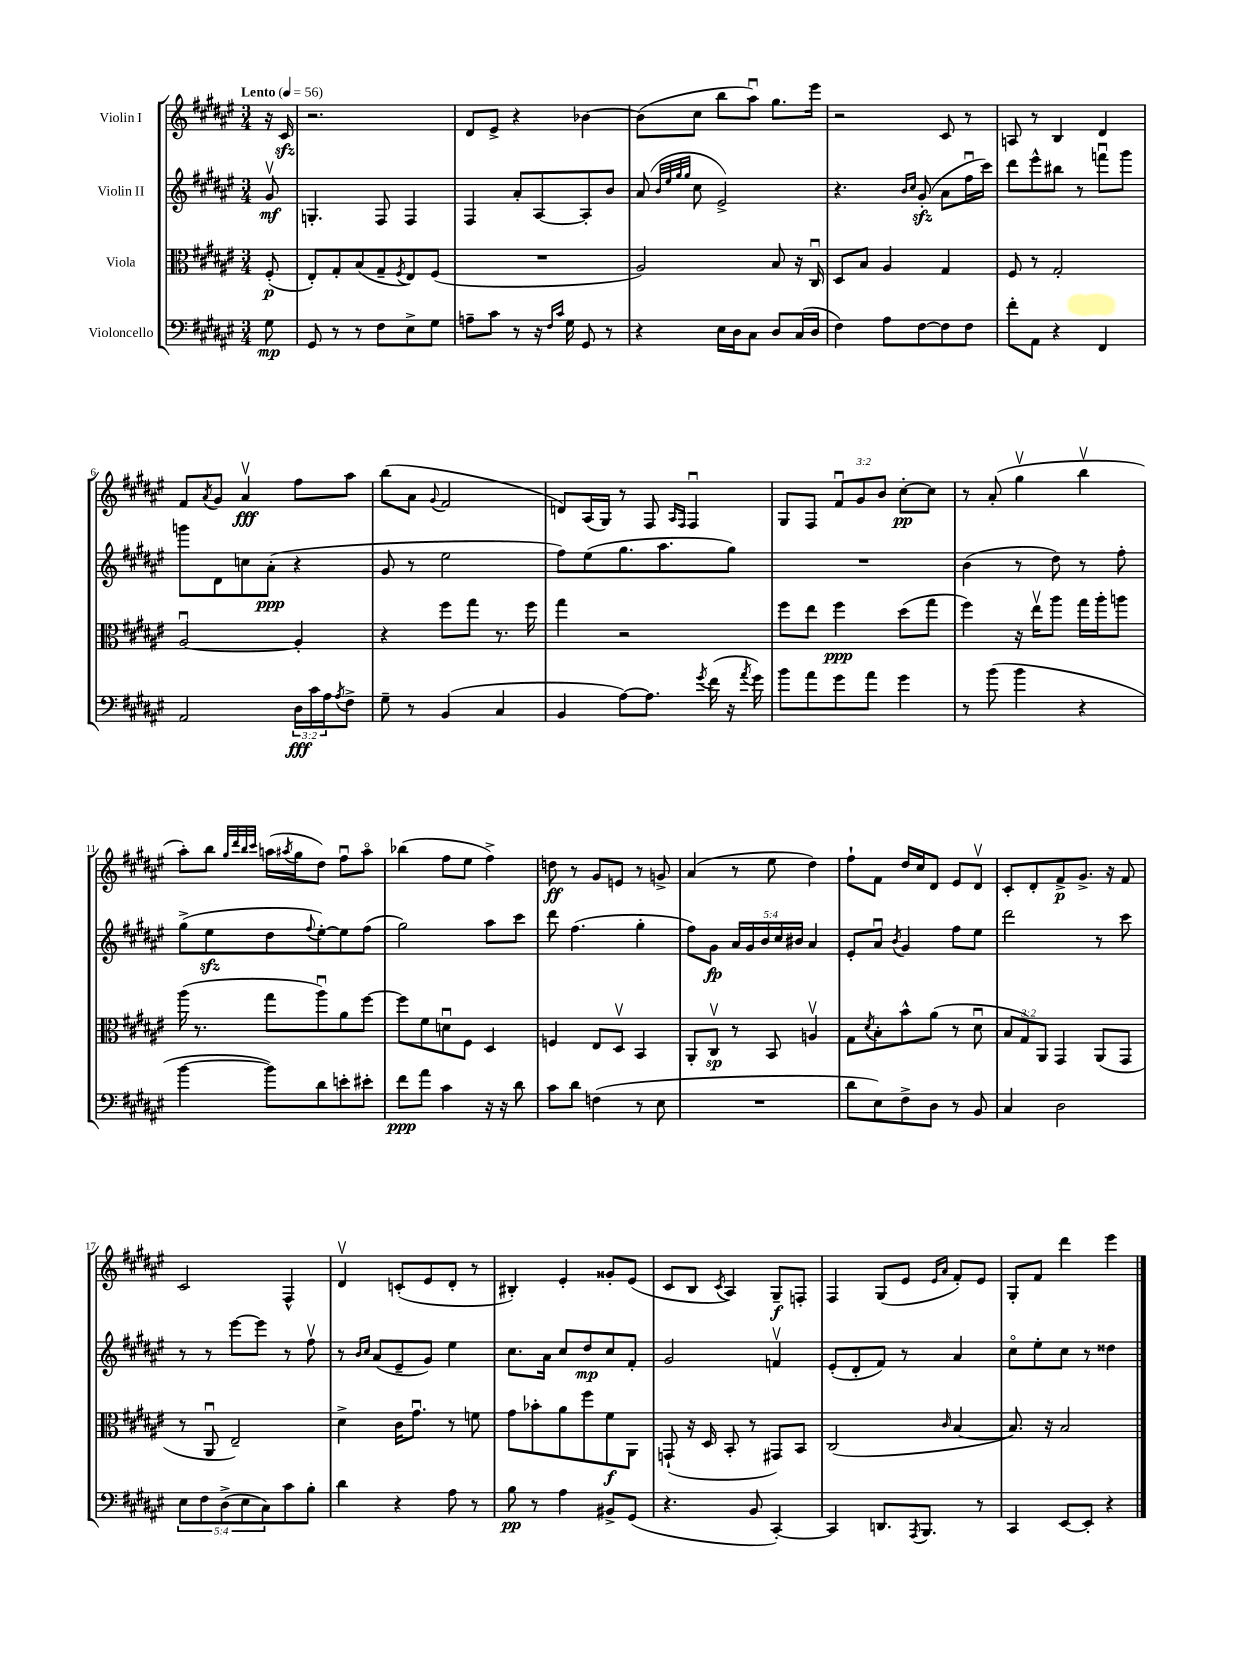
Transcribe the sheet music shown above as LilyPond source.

<<
\new StaffGroup <<
\new Staff = "s0" \with { instrumentName = "Violin I" } {
    \clef treble \key fis \major \numericTimeSignature \time 3/4 \override Staff.TupletNumber.text = #tuplet-number::calc-fraction-text \partial 8 \tempo "Lento" 4 = 56
    r16 cis'16\sfz |
    r2. |
    dis'8 eis'8-> r4 bes'4~ |
    bes'8( cis''8 b''8 ais''8\downbow) gis''8. eis'''16 |
    r2 cis'8 r8 |
    a8 r8 b4 dis'4 |
    fis'8 \acciaccatura { ais'8 } gis'8 ais'4\upbow\fff fis''8 ais''8 |
    b''8( ais'8 \appoggiatura { gis'8 } fis'2 |
    d'8) ais16( gis16) r8 fis8 \grace { ais16 fis16 } fis4\downbow |
    gis8 fis8 \tuplet 3/2 { fis'8\downbow gis'8 b'8 } cis''8~-.\pp cis''8 |
    r8 ais'8-.( gis''4\upbow b''4\upbow |
    ais''8-.) b''8 \grace { gis''32 dis'''32 b''32 cis'''32 } a''16( \acciaccatura { ais''8 } gis''16 dis''8) fis''8\downbow ais''8\flageolet |
    bes''4( fis''8 eis''8 fis''4->) |
    d''8\ff r8 gis'8 e'8 r8 g'8-> |
    ais'4( r8 eis''8 dis''4) |
    fis''8-! fis'8 dis''16 cis''16 dis'8 eis'8 dis'8\upbow |
    cis'8-. dis'8-. fis'8->\p gis'8.-> r16 fis'8 |
    cis'2 fis4-^ |
    dis'4\upbow c'8-.( eis'8 dis'8-. r8 |
    bis4-.) eis'4-. gisis'8-. eis'8( |
    cis'8 b8 \acciaccatura { cis'8 } ais4) gis8--\f f8-. |
    fis4 gis8( eis'8 \grace { eis'16 ais'16 } fis'8-.) eis'8 |
    gis8-. fis'8 dis'''4 eis'''4 \bar "|." |
}
\new Staff = "s1" \with { instrumentName = "Violin II" } {
    \clef treble \key fis \major \numericTimeSignature \time 3/4 \override Staff.TupletNumber.text = #tuplet-number::calc-fraction-text \partial 8
    gis'8\upbow\mf |
    g4.-. fis8 fis4 |
    fis4 ais'8-. ais8~ ais8-. b'8 |
    ais'8( \grace { b'32 eis''32 gis''32 gis''32 } cis''8 eis'2->) |
    r4. \grace { b'16 cis''16 } gis'8-.\sfz( ais'8 fis''16\downbow cis'''16) |
    dis'''8 eis'''8-^ bis''8 r8 f'''8\downbow gis'''8 |
    g'''8 dis'8 c''8 ais'8-.\ppp( r4 |
    gis'8 r8 eis''2 |
    fis''8) eis''8( gis''8. ais''8. gis''8) |
    R2. |
    b'4( r8 dis''8) r8 fis''8-. |
    gis''8->( eis''8\sfz dis''8 \appoggiatura { fis''8 } eis''8~-.) eis''8 fis''8( |
    gis''2) ais''8 cis'''8 |
    dis'''8 fis''4.( gis''4-. |
    fis''8) gis'8\fp \tuplet 5/4 { ais'16 gis'16 b'16 cis''16 bis'16 } ais'4 |
    eis'8-. ais'8\downbow \acciaccatura { b'8 } gis'4 fis''8 eis''8 |
    dis'''2 r8 cis'''8 |
    r8 r8 eis'''8~ eis'''8 r8 fis''8\upbow |
    r8 \grace { b'16 cis''16 } ais'8( eis'8-- gis'8) eis''4 |
    cis''8. ais'16 cis''8 dis''8\mp cis''8 fis'8-. |
    gis'2 f'4\upbow |
    eis'8-.( dis'8-. fis'8) r8 ais'4 |
    cis''8\flageolet eis''8-. cis''8 r8 disis''4 \bar "|." |
}
\new Staff = "s2" \with { instrumentName = "Viola" } {
    \clef alto \key fis \major \numericTimeSignature \time 3/4 \override Staff.TupletNumber.text = #tuplet-number::calc-fraction-text \partial 8
    fis8-.\p( |
    eis8-.) gis8-. b8( gis8-- \acciaccatura { fis8 } eis8) fis8( |
    R2. |
    ais2) b8 r16 cis16\downbow |
    dis8 b8 ais4 gis4 |
    fis8 r8 gis2-. |
    ais2~\downbow ais4-. |
    r4 fis''8 gis''8 r8. fis''16 |
    gis''4 r2 |
    fis''8 eis''8 fis''4\ppp dis''8( gis''8 |
    fis''4) r16 eis''16\upbow ais''8 gis''16 ais''16-. a''8 |
    ais''16( r8. gis''8 ais''8\downbow) ais'8 fis''8~ |
    fis''8 fis'8 d'8\downbow fis8 dis4 |
    f4 eis8 dis8\upbow b,4 |
    ais,8-. cis8\upbow\sp r8 b,8 a4\upbow |
    gis8 \acciaccatura { dis'8 } b8-. b'8-^ ais'8( r8 dis'8\downbow |
    \tuplet 3/2 { b8 gis8) ais,8 } gis,4 ais,8( gis,8 |
    r8 ais,8\downbow eis2--) |
    dis'4-> cis'16 gis'8.\downbow r8 f'8 |
    gis'8 bes'8-. ais'8 fis''8 fis'8\f ais,8 |
    g,8-!( r16 dis16 b,8-. r8 gis,8) b,8 |
    cis2( \grace { cis'16 } b4~ |
    b8.) r16 b2 \bar "|." |
}
\new Staff = "s3" \with { instrumentName = "Violoncello" } {
    \clef bass \key fis \major \numericTimeSignature \time 3/4 \override Staff.TupletNumber.text = #tuplet-number::calc-fraction-text \partial 8
    gis8\mp |
    gis,8 r8 r8 fis8 eis8-> gis8 |
    a8-- cis'8 r8 r16 \grace { fis16 cis'16 } gis16 gis,8 r8 |
    r4 eis16 dis16 cis8 dis8 cis16( dis16 |
    fis4) ais8 fis8~ fis8 fis8 |
    fis'8-. ais,8 r4 fis,4 |
    ais,2 \tuplet 3/2 { dis16\fff cis'16 ais16 } \acciaccatura { ais8 } fis8-> |
    gis8-- r8 b,4( cis4 |
    b,4 ais8~) ais8. \acciaccatura { gis'8 } fis'16( r16 \acciaccatura { ais'8 } gis'16) |
    b'8 ais'8 gis'8 ais'8 gis'4 |
    r8 b'8( b'4 r4 |
    b'4~ b'8) dis'8 e'8-. eis'8-. |
    fis'8\ppp ais'8 cis'4 r16 r16 dis'8 |
    cis'8 dis'8 f4( r8 eis8 |
    R2. |
    dis'8 eis8) fis8-> dis8 r8 b,8 |
    cis4 dis2 |
    \tuplet 5/4 { eis8 fis8 dis8->( eis8 cis8) } cis'8 b8-. |
    dis'4 r4 ais8 r8 |
    b8\pp r8 ais4 bis,8-> gis,8( |
    r4. b,8 cis,4~-.) |
    cis,4 d,8. \acciaccatura { ais,,8 } b,,8. r8 |
    cis,4 eis,8~ eis,8-. r4 \bar "|." |
}
>>
>>
